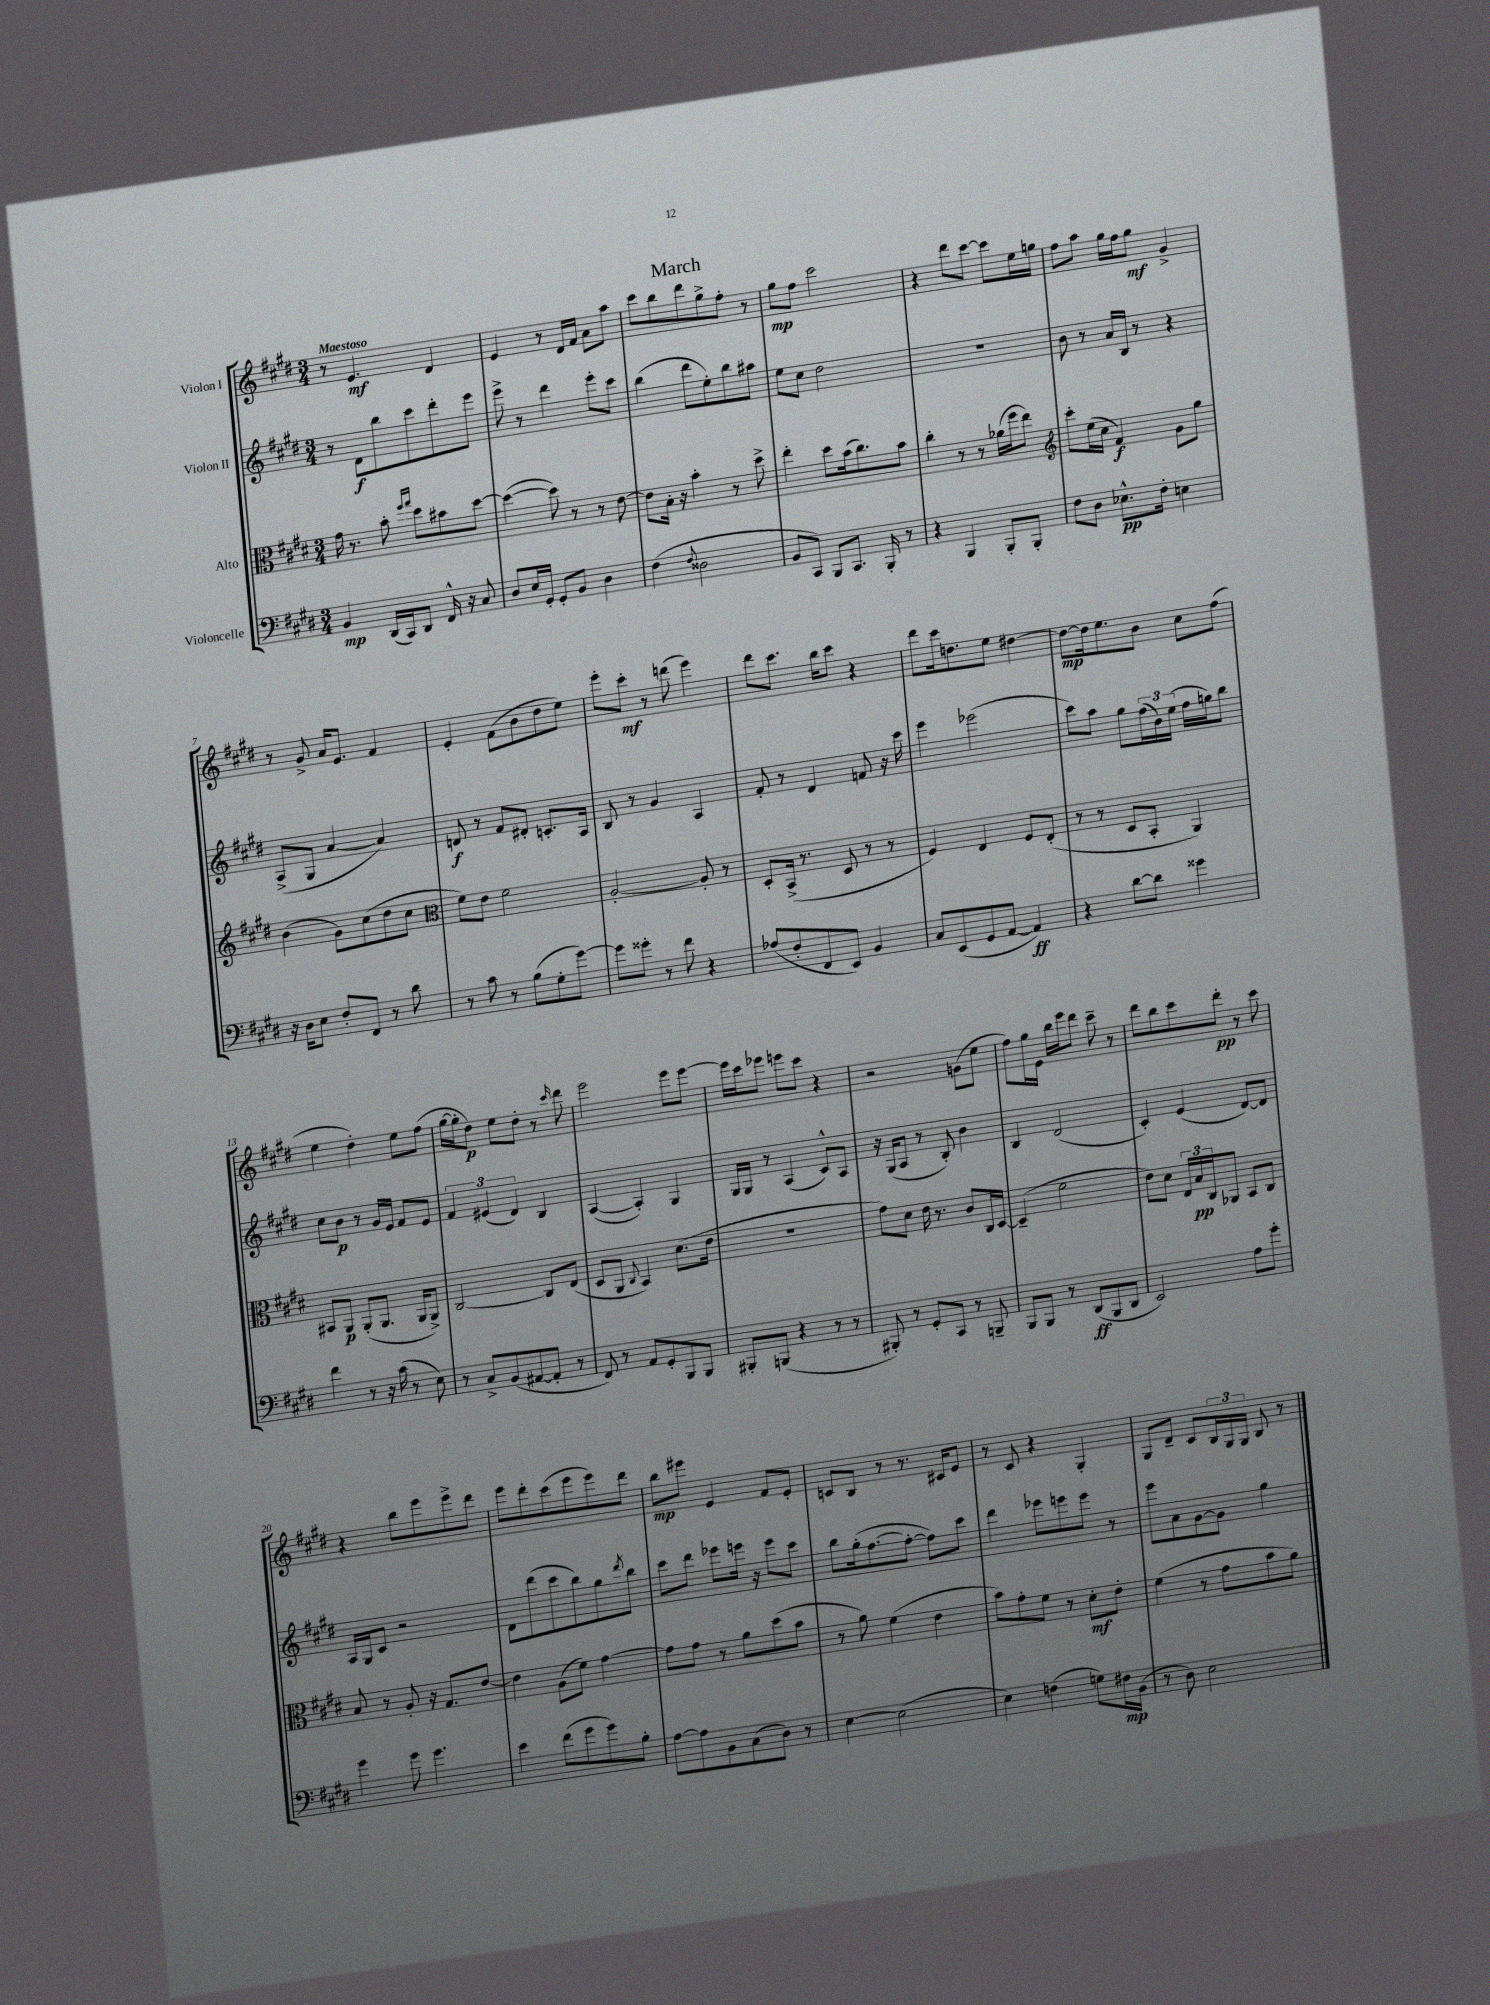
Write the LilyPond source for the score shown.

\header { title = "March" }
<<
\new StaffGroup <<
\new Staff = "s0" \with { instrumentName = "Violon I" } {
    \clef treble \key e \major \numericTimeSignature \time 3/4 \tempo "Maestoso"
    r8 e'4.\mf dis'4 |
    e'4 r8 dis'16 fis'16 a'8 a''8 |
    cis'''8 b''8 dis'''8 gis''8-> fis''8-. r8 |
    gis''8\mp fis''8 cis'''2 |
    r4 dis'''8 cis'''8~ cis'''8 e''16 g''16 |
    fis''8 a''8 gis''16 fis''16 gis''8\mf gis'4-> |
    r8 gis'8-> a'16 e'8. fis'4 |
    e'4-. fis'8( b'8 dis''8 e''8) |
    e'''8-. cis'''8-.\mf r8 d'''8( e'''4) |
    dis'''8 cis'''8. b''16 cis'''8 r4 |
    dis'''8 cis'''16 d''8. e''8 dis''4~ |
    dis''8~\mp dis''16 e''8. b'8 cis''8 fis''8( |
    e''4 dis''4-.) e''8 fis''8( |
    gis''16~ gis''16-. dis''8\p) e''8 dis''8-. r8 \grace { cis'''16 } dis'''8 |
    e'''2 e'''8 e'''8~ |
    e'''16 cis'''16 ees'''8 e'''8 cis'''8 r4 |
    r2 g'8( e''8 |
    fis''8) gis''16 e'16 b''16 e'''16 dis'''8 cis'''8-- r8 |
    dis'''8 b''8 cis'''8 dis'''8-.\pp r8 cis'''8 |
    r4 b''8 e'''8 e'''8-> dis'''8 |
    e'''8 dis'''8-. cis'''8( e'''8 e'''8) dis'''8 |
    b''8\mp eis'''8 e'4 fis'8 e'8-. |
    c'8 b8 r8 r8. cis'16 e'8 |
    r8 cis'8 r4 gis4-. |
    gis8 dis'8-- cis'8 \tuplet 3/2 { b16 gis16 gis16 } b8 r8 \bar "|." |
}
\new Staff = "s1" \with { instrumentName = "Violon II" } {
    \clef treble \key e \major \numericTimeSignature \time 3/4
    r8 dis'8\f b''8 cis'''8 dis'''8-. e'''8 |
    e'''8-> r8 dis'''4 e'''8-. cis'''8 |
    b''4( dis'''8 e''8-.) b''8 ais''8 |
    e''8 cis''8 dis''2 |
    R2. |
    b'8 r8 a'16 b16 r8 r4 |
    a8->( gis8 a'4~ a'4) |
    d'8\f r8 fis'8 dis'8-. c'8.-. a16 |
    b8 r8 gis'4 a4 |
    fis'8-. r8 dis'4 f'8 r16 cis'''16 |
    e'''4 ees'''2( |
    cis'''8) a''8 gis''8 \tuplet 3/2 { fis''16( b'16) e''16( } fis''16 g''16) b''8 |
    cis''8 b'8\p r8 gis'16 e'16 fis'8 e'8 |
    \tuplet 3/2 { fis'4 eis'4( dis'4) } b4 |
    a4~( a4-.) gis4 |
    gis16 gis16 r8 a4( cis'8-^) a8 |
    r16 gis16( a8 r8 b8-.) b'4 |
    b4 dis'2( |
    cis'4-.) e'4( dis'8~) dis'8 |
    a16 gis16 cis'8 r2 |
    dis'8 dis'''8( cis'''8 b''8) gis''8 \acciaccatura { dis'''8 } b''8 |
    cis'''8 dis'''8 ees'''8 e'''16 r16 e'''8 cis'''8 |
    b''8 gis''16-.( fis''8.~ fis''8~-. fis''8) cis'''8 |
    dis'''4 ees'''8 e'''8 e'''8 r8 |
    e'''8 a'8 gis'8~ gis'8 gis''4 \bar "|." |
}
\new Staff = "s2" \with { instrumentName = "Alto" } {
    \clef alto \key e \major \numericTimeSignature \time 3/4
    gis'16 r8. b'8-. \grace { fis''16 gis''16 } dis''8 bis'8 dis''8~ |
    dis''4~( dis''8) r8 r8 e'8~ |
    e'8 b16-. r16 b'4-. r8 dis''8-> |
    e''4-. dis''8 b'16( cis''8.) b'8 |
    cis''4-. r8 r8 aes'16( fis''16 e''8) |
    \clef treble cis'''8-. e''16( cis''16 fis'4\f) gis'8 gis''8 |
    b'4( gis'8) cis''8( dis''8 cis''8 |
    \clef alto fis'8) e'8 fis'2 |
    a2~-. a8-. r8 |
    dis8-. b,16->( r8. dis8 r8 r8 |
    fis4) e4 fis8 e8-.( |
    r8 r8 dis8 b,8-. a,4) |
    bis,8 a,8\p a,8-.( a,8. a,16 a,8->) |
    cis2~ cis8 e8( |
    dis8 a,8 \appoggiatura { cis8 } b,4) dis'8.( e'16 |
    R2. |
    gis'8) dis'8 e'16 r8. cis'8 cis16 dis16~ |
    dis4--( fis'2 |
    e'8) dis'8 \tuplet 3/2 { e16 b16\pp cis16 } aes,8 b,8 cis8 |
    b8 r8 a8-. r16 gis8. e'8~ |
    e'4 a8( fis'8) gis'4~ |
    gis'8 gis'8 r8 a'8 dis''8( b'8 |
    r8 a'8) fis'4( e'4 |
    b'8) gis'8-. fis'8 r8 dis'8-.\mf e'8-. |
    fis'4( r8 gis'8 b'8 a'8) \bar "|." |
}
\new Staff = "s3" \with { instrumentName = "Violoncelle" } {
    \clef bass \key e \major \numericTimeSignature \time 3/4
    b,4\mp dis,16( cis,16) dis,8 fis,16-^ r16 cis8 |
    dis8 e16 gis,16-. gis,8-. b,8 dis4 |
    fis4( \appoggiatura { fis8 } disis2 |
    b,8 cis,8) b,,8 cis,8. b,,16-. r8 |
    r4 b,,4 b,,8-. b,,8-. |
    fis8 dis8 ees8.-^\pp fis16-. e4 |
    r16 dis16 e8 fis8-. fis,8 r8 dis'8 |
    r8 cis'8 r8 b8( gis8-. gis'8~) |
    gis'8 gisis'8-. r8 fis'8 r4 |
    aes8( fis8-. fis,8 e,8) b,4 |
    cis8 e,8( gis,8 a,8~ a,4\ff) |
    r4 dis'8~ dis'8 gisis'4 |
    fis'4 r8 r16 cis'16( r8 e8) |
    r8 cis8-> b,8( ais,8~ ais,8-. r8 |
    fis,8) r8 a,8 gis,8-. b,,8 b,,8 |
    bis,,8-. b,,8( r4 r8 r8 |
    bis,,8-.) r8 gis,8-. cis,8 r8 b,,8-- |
    b,,8 b,,8 r8 dis,8\ff( b,,8 dis,8 |
    e,2) a8 gis'8-. |
    gis'4 gis'8 gis'4. |
    e'4 fis'8( gis'8 gis'8) b8-. |
    a8~ a8 b,8 cis8( dis8) r8 |
    e4~ e2( |
    e4) f4( g8) fis16\mp b,16( |
    r8 dis8) e2 \bar "|." |
}
>>
>>
